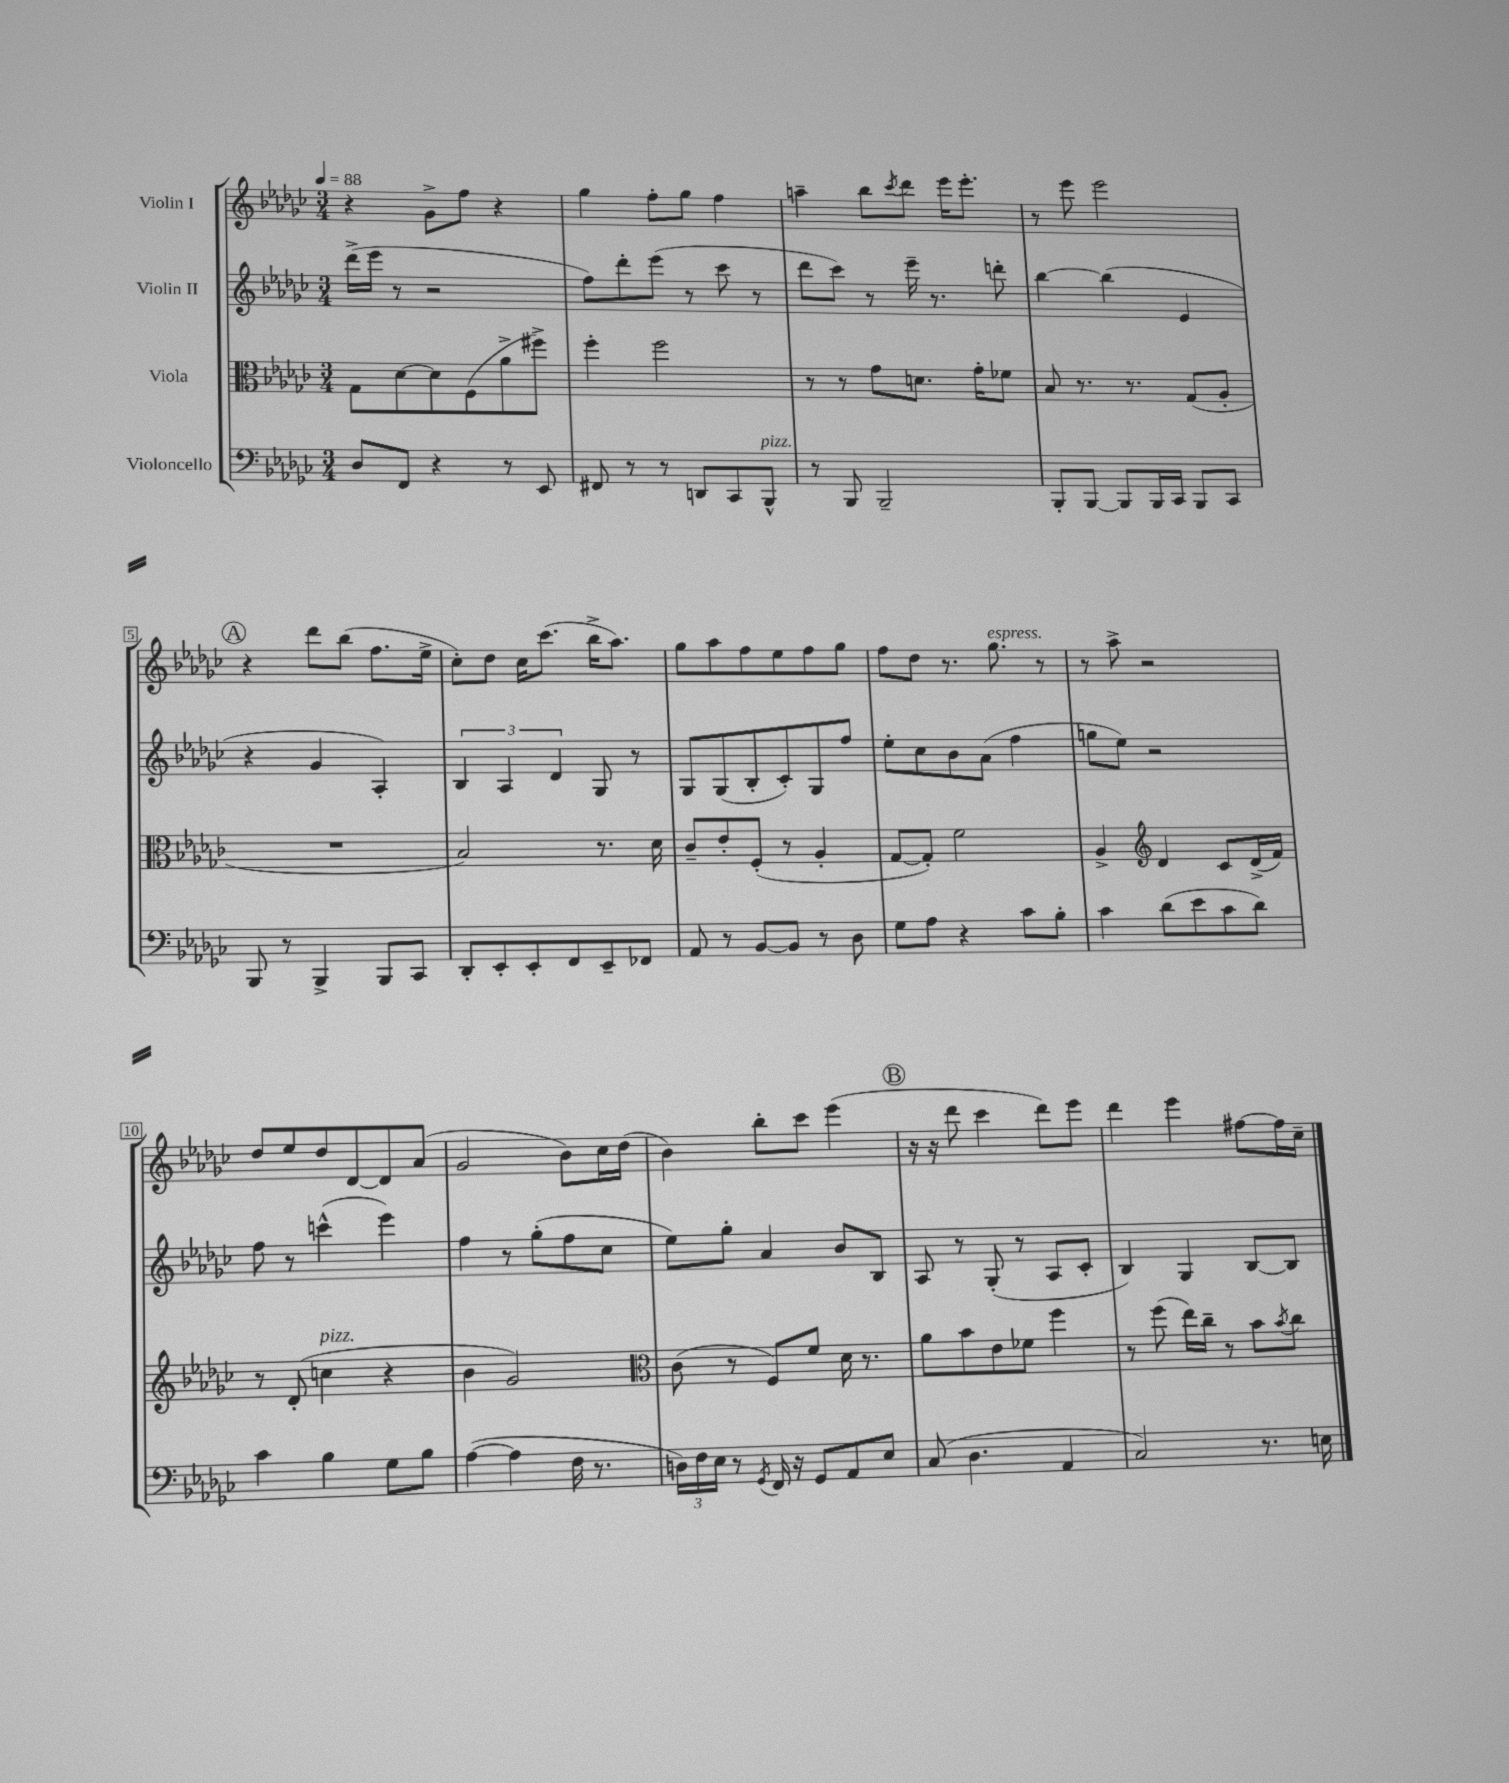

**kern	**kern	**kern	**kern
*part4	*part3	*part2	*part1
*staff4	*staff3	*staff2	*staff1
*I"Violoncello	*I"Viola	*I"Violin II	*I"Violin I
*clefF4	*clefC3	*clefG2	*clefG2
*k[b-e-a-d-g-c-]	*k[b-e-a-d-g-c-]	*k[b-e-a-d-g-c-]	*k[b-e-a-d-g-c-]
*M3/4	*M3/4	*M3/4	*M3/4
*MM88	*MM88	*MM88	*MM88
=1	=1	=1	=1
8D-/L	8G-\L	(16ddd-^\LL	4r
.	.	16eee-\JJ	.
8FF/J	[8d-\	8r	.
4r	8d-\]	2r	8g-^\L
.	(8F\	.	8ff\J
8r	8a-^\	.	4r
8EE-/	8ff#X^\J)	.	.
=2	=2	=2	=2
8FF#X/	4ff'\	8ff\L)	4gg-\
8r	.	8ddd-'\	.
8r	2ff\	(8eee-\J	8ff'\L
8DDn/L	.	8r	8gg-\J
8CC-/	.	8ccc-\	4ff\
!LO:TX:a:i:t=pizz.	!	!	!
8BBB-^^/J	.	8r	.
=3	=3	=3	=3
8r	8r	8ddd-\L	4aan~\
8BBB-/	8r	8ccc-\J)	.
2BBB-~/	8g-\L	8r	8bb-\L
.	.	.	8qccc-/
.	8.dn\J	16eee-~\	8ddd-\J
.	.	8.r	.
.	.	.	16eee-\KL
.	16g-'\KL	.	8.eee-'\J
.	8f-X\J	8dddn'\	.
=4	=4	=4	=4
8BBB-'/L	8B-/	[4bb-\	8r
[8BBB-/J	8.r	.	8eee-\
8BBB-/L]	.	(4bb-\]	2eee-\
.	8.r	.	.
16BBB-/L	.	.	.
16CC-/JJ	.	.	.
8BBB-/L	(8G-/L	4e-/	.
8CC-/J	8A-'/J	.	.
!!LO:LB:g=z
!!LO:REH:place=s1:t=A
=5	=5	=5	=5
8BBB-/	2.r	4r	4r
8r	.	.	.
4BBB-^/	.	4g-/	8ddd-\L
.	.	.	(8bb-\J
8BBB-/L	.	4A-'/)	8.ff\L
8CC-/J	.	.	.
.	.	.	16ee-^\Jk
=6	=6	=6	=6
8DD-'/L	2B-/)	6B-/	8cc-'\L)
8EE-'/	.	.	8dd-\J
.	.	6A-/	.
8EE-'/	.	.	16cc-\KL
.	.	.	(8.ccc-\J
.	.	6d-/	.
8FF/	.	.	.
8EE-~/	8.r	8G-/	16bb-^\KL
.	.	.	8.aa-\J)
8FF-X/J	.	8r	.
.	16d-\	.	.
=7	=7	=7	=7
8AA-/	8c-~/L	8G-/L	8gg-\L
8r	8e-'/	(8G-/	8aa-\
[8BB-/L	(8F'/J	8B-'/	8ff\
8BB-/J]	8r	8c-'/)	8ee-\
8r	4A-'/	8G-/	8ff\
8D-\	.	8ff/J	8gg-\J
=8	=8	=8	=8
8G-\L	[8G-/L	8ee-'\L	8ff\L
8A-\J	8G-'/J])	8cc-\	8dd-\J
4r	2f\	8b-\	8.r
.	.	(8a-\J	.
!	!	!	!LO:TX:a:i:t=espress.
.	.	.	8.gg-\
8c-\L	.	4ff\	.
8B-'\J	.	.	8r
=9	=9	=9	=9
4c-\	4A-^/	8ggn\L	8r
.	.	8ee-\J)	8aa-^\
*	*clefG2	*	*
(8d-\L	4d-/	2r	2r
8e-\	.	.	.
8c-\	8c-/L	.	.
8d-\J)	(16d-^/L	.	.
.	16f/JJ)	.	.
!!LO:LB:g=z
=10	=10	=10	=10
4c-\	8r	8ff\	8dd-/L
.	(8d-'/	8r	8ee-/
!	!LO:TX:a:i:t=pizz.	!	!
4B-\	4ccn\	(4cccn^^\	8dd-/
.	.	.	[8d-/
8G-\L	4r	4eee-\)	8d-/]
8B-\J	.	.	(8a-/J
=11	=11	=11	=11
([4A-\	4b-\	4ff\	2g-/
4A-\]	2g-/)	8r	.
.	.	(8gg-'\L	.
16F\	.	8ff\	8b-\L)
8.r	.	.	.
.	.	8cc-\J	16cc-\L
.	.	.	(16dd-\JJ
=12	=12	=12	=12
*	*clefC3	*	*
24Dn\LL)	(8c-\	8ee-\L)	4b-\)
24F\	.	.	.
24E-\JJ	.	.	.
8r	8r	8gg-'\J	.
8qGG-/	.	.	.
16FF/	8F/L)	4a-/	8bb-'\L
16r	.	.	.
8GG-/L	8f/J	.	8ccc-\J
8AA-/	16d-\	8b-/L	(4eee-\
.	8.r	.	.
8E-/J	.	8B-/J	.
!!LO:REH:place=s1:t=B
=13	=13	=13	=13
(8C-/	8a-\L	8A-/	16r
.	.	.	16r
4.D-\	8b-\	8r	8ddd-\
.	8e-\	(8G-'/	4ccc-\
.	8f-X\J	8r	.
4AA-/	4ff\	8A-/L	8ddd-\L)
.	.	8c-'/J	8eee-\J
=14	=14	=14	=14
2C-/)	8r	4B-/)	4ddd-\
.	(8ff\	.	.
.	16ee-\LL)	4G-/	4eee-\
.	16cc-~\JJ	.	.
.	8r	.	.
8.r	8b-\L	[8B-/L	[8ff#X\L
.	8qb-/	.	.
.	8cc-\J	8B-/J]	16ff#\L]
16En\	.	.	16cc-~\JJ
==	==	==	==
*-	*-	*-	*-
